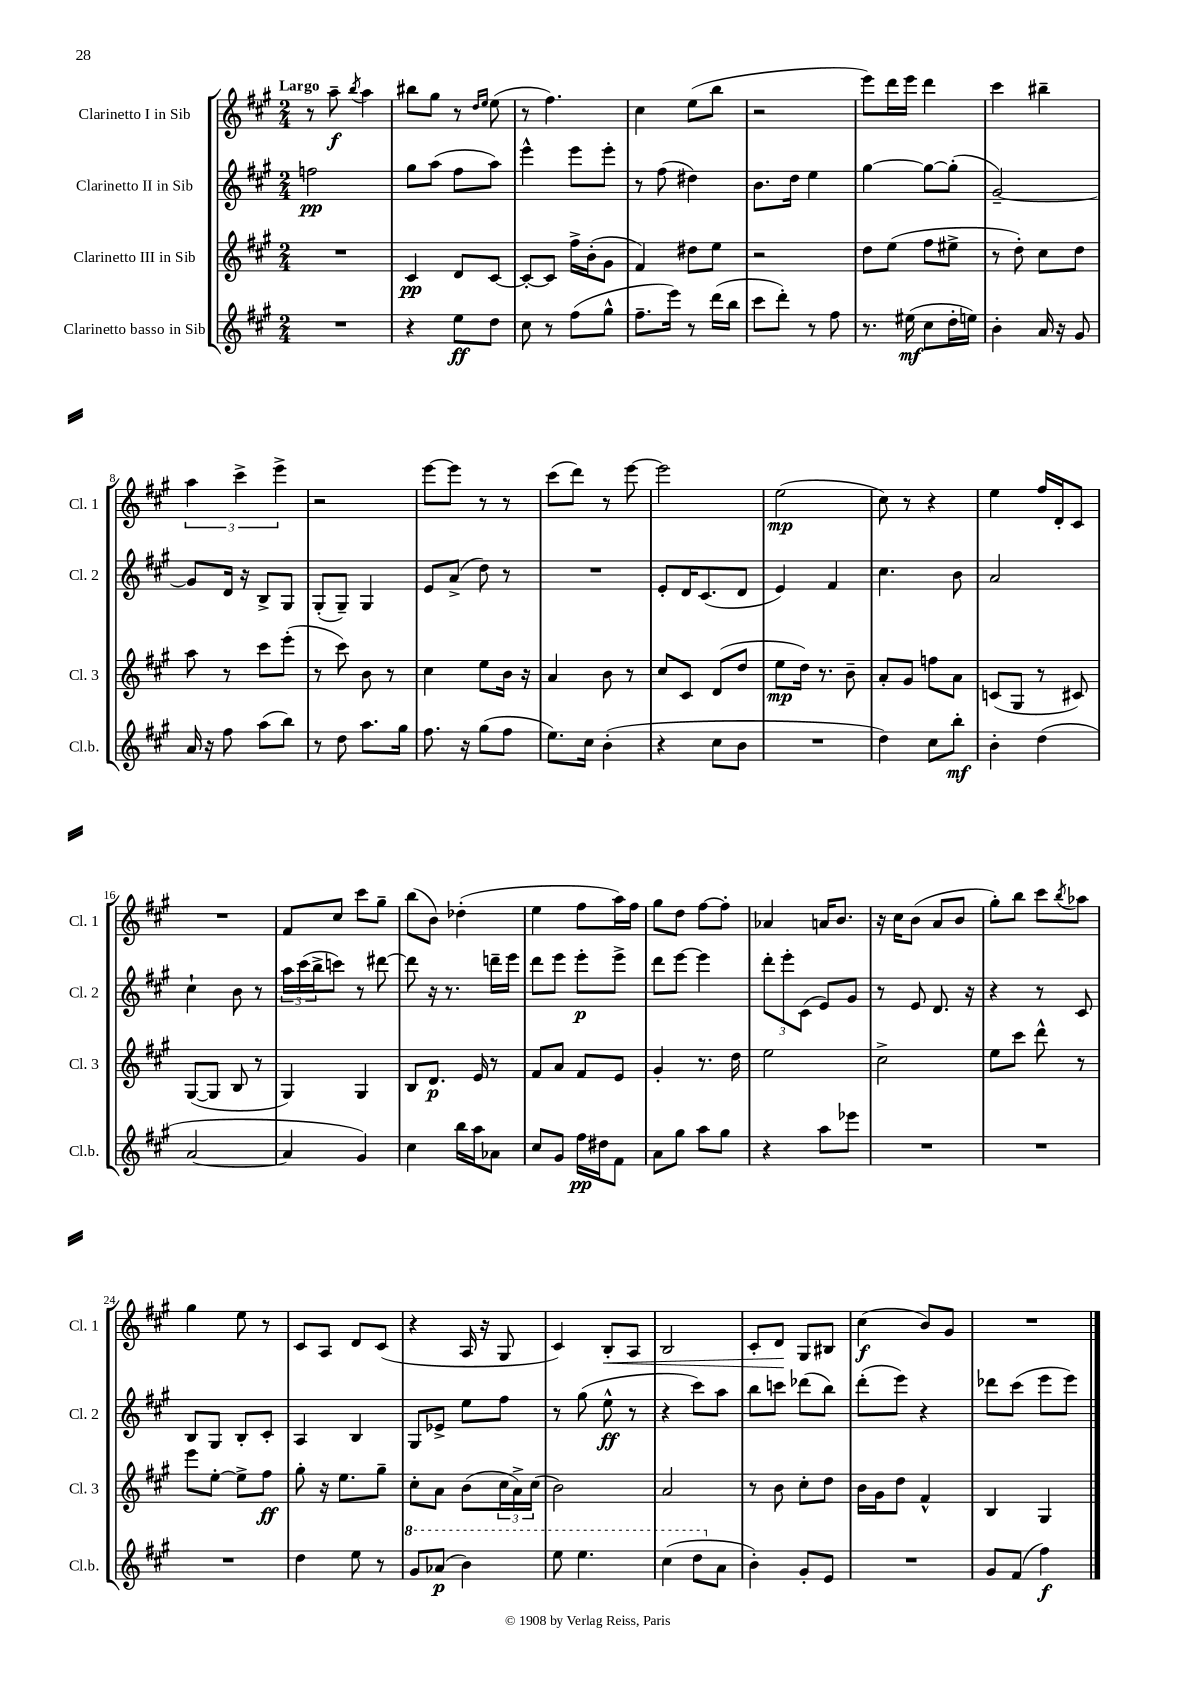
<<
\new StaffGroup <<
\new Staff = "s0" \with { instrumentName = "Clarinetto I in Sib" shortInstrumentName = "Cl. 1" } {
    \clef treble \key a \major \numericTimeSignature \time 2/4 \tempo "Largo"
    r8 a''8--\f \acciaccatura { b''8 } a''4 |
    bis''8 gis''8 r8 \grace { d''16 e''16 } e''8( |
    r8 fis''4.) |
    cis''4 e''8( b''8 |
    r2 |
    e'''8) d'''16 e'''16 d'''4 |
    cis'''4 bis''4-- |
    \tuplet 3/2 { a''4 cis'''4-> e'''4-> } |
    r2 |
    e'''8~ e'''8 r8 r8 |
    cis'''8( d'''8) r8 e'''8~ |
    e'''2 |
    e''2\mp( |
    cis''8) r8 r4 |
    e''4 fis''16 d'16-. cis'8 |
    R2 |
    fis'8 cis''8 cis'''8 gis''8-- |
    b''8( b'8) des''4-.( |
    e''4 fis''8 a''16) fis''16 |
    gis''8 d''8 fis''8~ fis''8-. |
    aes'4 a'16 b'8. |
    r16 cis''16 b'8( a'8 b'8 |
    gis''8-.) b''8 cis'''8 \acciaccatura { b''8 } aes''8 |
    gis''4 e''8 r8 |
    cis'8 a8 d'8 cis'8( |
    r4 a16 r16 gis8 |
    cis'4) b8-.\< a8 |
    b2 |
    cis'8-. d'8\! gis8 bis8 |
    cis''4\f( b'8) gis'8 |
    R2 \bar "|." |
}
\new Staff = "s1" \with { instrumentName = "Clarinetto II in Sib" shortInstrumentName = "Cl. 2" } {
    \clef treble \key a \major \numericTimeSignature \time 2/4
    f''2\pp |
    gis''8 a''8( fis''8 a''8) |
    e'''4-^ e'''8 e'''8-. |
    r8 fis''8( dis''4) |
    b'8. d''16 e''4 |
    gis''4~ gis''8~ gis''8-.( |
    gis'2~--) |
    gis'8 d'16 r16 b8-> gis8 |
    gis8-.( gis8--) gis4 |
    e'8 a'8->( d''8) r8 |
    R2 |
    e'8-. d'16 cis'8.( d'8 |
    e'4) fis'4 |
    cis''4. b'8 |
    a'2 |
    cis''4-! b'8 r8 |
    \tuplet 3/2 { a''16 cis'''16( b''16-> } c'''8) r8 dis'''8~ |
    dis'''8 r16 r8. d'''16-- e'''16 |
    d'''8 e'''8 e'''8-.\p e'''8-> |
    d'''8 e'''8~ e'''4 |
    \tuplet 3/2 { d'''8-. e'''8-. cis'8( } e'8) gis'8 |
    r8 e'8 d'8. r16 |
    r4 r8 cis'8 |
    b8 gis8 b8-. cis'8-. |
    a4 b4 |
    gis8 ees'8-> e''8 fis''8 |
    r8 gis''8( e''8-^\ff r8 |
    r4 cis'''8) a''8 |
    b''8 c'''8 des'''8( b''8) |
    d'''8-.( e'''8) r4 |
    des'''8 cis'''8( e'''8 e'''8) \bar "|." |
}
\new Staff = "s2" \with { instrumentName = "Clarinetto III in Sib" shortInstrumentName = "Cl. 3" } {
    \clef treble \key a \major \numericTimeSignature \time 2/4
    R2 |
    cis'4\pp d'8 cis'8~ |
    cis'8~-. cis'8 fis''16-> b'16-.( gis'8 |
    fis'4) dis''8 e''8 |
    r2 |
    d''8 e''8( fis''8 eis''8-> |
    r8 d''8-.) cis''8 d''8 |
    a''8 r8 cis'''8 e'''8-.( |
    r8 cis'''8) b'8 r8 |
    cis''4 e''8 b'16 r16 |
    a'4 b'8 r8 |
    cis''8 cis'8 d'8( d''8 |
    e''8\mp d''16) r8. b'8-- |
    a'8-. gis'8 f''8 a'8 |
    c'8( gis8 r8 cis'8) |
    gis8~( gis8 b8 r8 |
    gis4) gis4 |
    b8 d'8.\p e'16 r8 |
    fis'8 a'8 fis'8 e'8 |
    gis'4-. r8. d''16 |
    e''2 |
    cis''2-> |
    e''8 cis'''8 d'''8-^ r8 |
    e'''8 e''8~-. e''8-> fis''8\ff |
    gis''8-. r16 e''8. gis''8-- |
    cis''8-. a'8 b'8( \tuplet 3/2 { cis''16 a'16->) cis''16( } |
    b'2) |
    a'2 |
    r8 b'8 cis''8-. d''8 |
    b'16 gis'16 d''8 fis'4-^ |
    b4 gis4 \bar "|." |
}
\new Staff = "s3" \with { instrumentName = "Clarinetto basso in Sib" shortInstrumentName = "Cl.b." } {
    \clef treble \key a \major \numericTimeSignature \time 2/4
    R2 |
    r4 e''8\ff d''8 |
    cis''8 r8 fis''8( gis''8-^ |
    fis''8.-- e'''16) r8 d'''16( b''16 |
    cis'''8 d'''8-.) r8 fis''8 |
    r8. eis''16\mf( cis''8 d''16-. e''16) |
    b'4-. a'16 r16 gis'8 |
    a'16 r16 fis''8 a''8( b''8) |
    r8 d''8 a''8. gis''16 |
    fis''8. r16 gis''8( fis''8 |
    e''8.) cis''16 b'4-.( |
    r4 cis''8 b'8 |
    R2 |
    d''4) cis''8 b''8-.\mf |
    b'4-. d''4( |
    a'2~ |
    a'4 gis'4) |
    cis''4 b''16 a''16 aes'8 |
    cis''8 gis'8 fis''16\pp dis''16 fis'8 |
    a'8 gis''8 a''8 gis''8 |
    r4 a''8 ees'''8 |
    R2 |
    R2 |
    R2 |
    d''4 e''8 r8 |
    \ottava #1 gis''8 aes''8\p( b''4) |
    e'''8 e'''4. |
    cis'''4( d'''8 \ottava #0 a'8 |
    b'4-.) gis'8-. e'8 |
    R2 |
    gis'8 fis'8( fis''4\f) \bar "|." |
}
>>
>>
